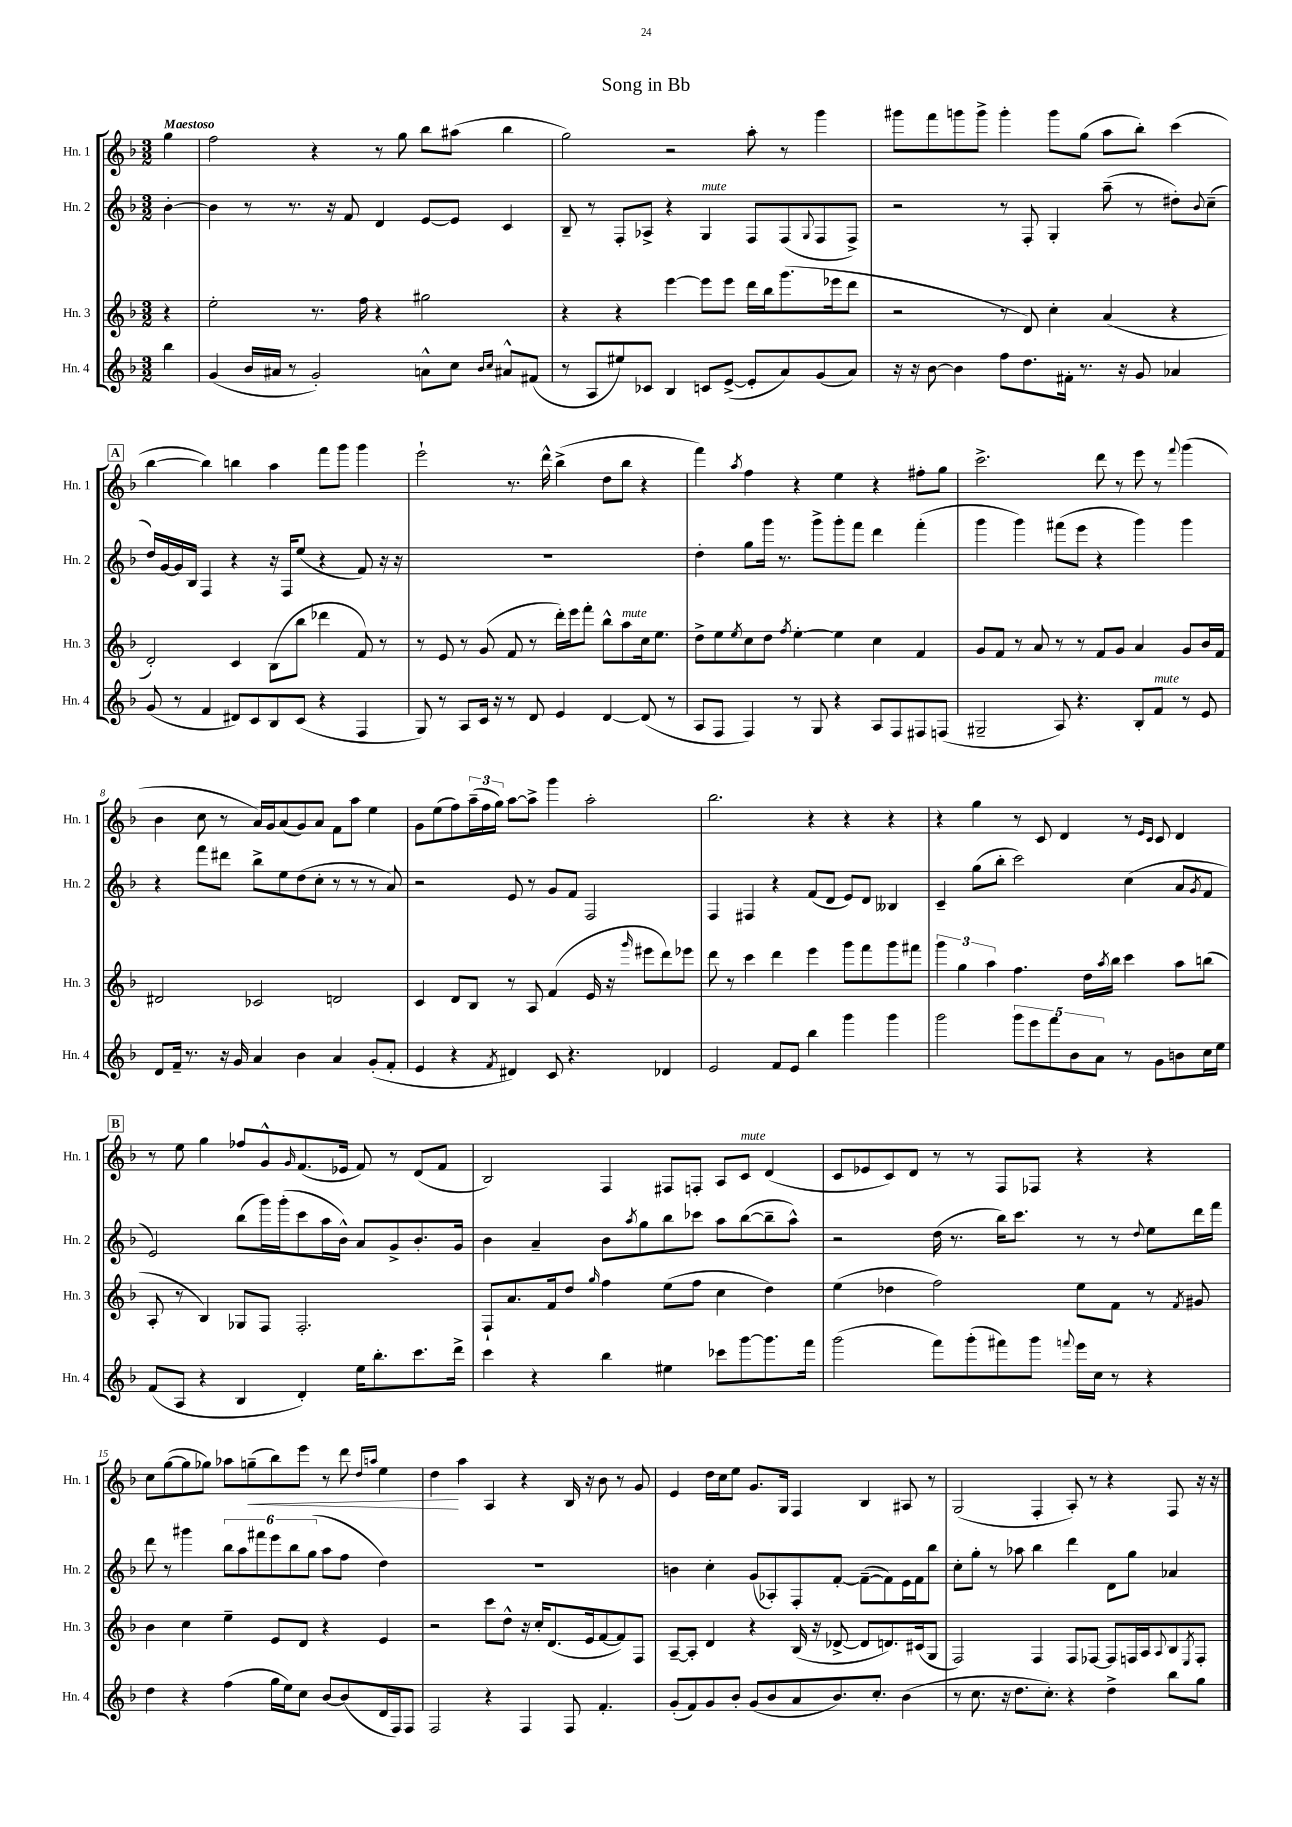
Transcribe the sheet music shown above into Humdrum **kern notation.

**kern	**kern	**kern	**kern
*staff4	*staff3	*staff2	*staff1
*clefG2	*clefG2	*clefG2	*clefG2
*k[b-]	*k[b-]	*k[b-]	*k[b-]
*M3/2	*M3/2	*M3/2	*M3/2
4bb-\	4r	[4b-'\	4gg\
=	=	=	=
(4g/	2ee'\	4b-\]	2ff\
16b-/LL	.	8r	.
16a#/JJ	.	.	.
8r	.	8.r	.
2g'/)	8.r	.	4r
.	.	16r	.
.	.	8f/	.
.	16ff\	.	.
.	4r	4d/	8r
.	.	.	8gg\
8a^^\L	2gg#\	[8e/L	8bb-\L
8cc\J	.	8e/]J	(8aa#\J
16qqb-/LL	.	.	.
16qqcc/JJ	.	.	.
8a#^^/L	.	4c/	4bb-\
(8f#/J	.	.	.
=	=	=	=
8r	4r	8B-~/	2gg\)
8A/L	.	8r	.
8ee#/)	4r	8F'/L	.
8c-/J	.	8A-^/J	.
4B-/	[4eee\	4r	2r
8c/L	8eee\]L	4G/	.
([8e^/J	8eee\J	.	.
8e'/]L	16ddd\LL	8F/L	8aa'\
.	16bb-\J	.	.
8a/)	(8.ggg\	(8F/	8r
.	.	8qqG/	.
(8g/	.	8F/	4ggg\
.	16eee-\k	.	.
8a/J)	8ddd\J	8F^/J)	.
=	=	=	=
16r	2r	2r	8ggg#\L
16r	.	.	.
[8b-\	.	.	8fff\
4b-\]	.	.	8ggg\
.	.	.	8ggg^\J
8ff\L	8r	8r	4ggg'\
8.dd\	8d/)	8F'/	.
.	4cc'\	4G'/	8ggg\L
16f#'\Jk	.	.	.
8.r	.	.	(8gg\J
.	(4a/	(8aa~\	8aa\L
16r	.	.	.
8g/	.	8r	8bb-'\J)
4a-/	4r	8dd#'\L)	(4ccc\
.	.	8qqb-/	.
.	.	(8cc~\J	.
=	=	=	=
(8g/	2d'/)	16dd/LL)	[4bb-\
.	.	[16g/	.
8r	.	16g/]	.
.	.	16B-/JJ	.
4f/	.	4F/	4bb-\])
8d#/L)	4c/	4r	4bb\
8c/	.	.	.
8B-/	(8B-\L	16r	4aa\
.	.	16F/LK	.
(8c/J	8bb-\J	(8ee/J	.
4r	4ddd-\	4r	8fff\L
.	.	.	8ggg\J
4F/	8f/)	8f/)	4ggg\
.	8r	16r	.
.	.	16r	.
=	=	=	=
8G/)	8r	1.r	2eee`\
8r	8e/	.	.
8A/L	8r	.	.
16c/Jk	(8g/	.	.
16r	.	.	.
8r	8f/	.	8.r
8d/	8r	.	.
.	.	.	16ddd^^\
4e/	16ddd'\LL)	.	(4bb-^\
.	16eee\J	.	.
.	8fff'\J	.	.
[4d/	8bb-^^\L	.	8dd\L
.	8aa\	.	8bb-\J
(8d/]	16cc\k	.	4r
.	8.ee\J	.	.
8r	.	.	.
=	=	=	=
8A/L	8dd^\L	4dd'\	4fff\)
8F/J	8ee\	.	.
.	8qee/	.	8qaa/
4F/)	8cc\	8gg\L	4ff\
.	8dd\J	16ggg\Jk	.
.	.	8.r	.
.	8qff/	.	.
8r	[4ee'\	.	4r
8G/	.	8ggg^\L	.
4r	4ee\]	8ggg'\	4ee\
.	.	8fff\J	.
8A/L	4cc\	4ddd\	4r
8F/	.	.	.
8F#/	4f/	(4fff'\	8ff#'\L
(8F/J	.	.	8gg\J
=	=	=	=
2G#~/	8g/L	4ggg\	2.ccc^\
.	8f/J	.	.
.	8r	4ggg\)	.
.	8a/	.	.
8A/)	8r	(8fff#\L	.
4.r	8r	8eee\J	.
.	8f/L	4r	8ddd\
.	8g/J	.	8r
8B-'/L	4a/	4ggg\)	8eee\
8f/J	.	.	8r
.	.	.	8qqfff/
8r	8g/L	4ggg\	(4ggg\
8e/	16b-/L	.	.
.	16f/JJ	.	.
=	=	=	=
8d/L	2d#/	4r	4b-\
16f~/Jk	.	.	.
8.r	.	.	.
.	.	8fff\L	8cc\
16r	.	8ddd#\J	8r
16g/	.	.	.
4a/	2c-/	8bb-^\L	16a/LL)
.	.	.	16g/J
.	.	8ee\	(8a/
4b-\	.	(8dd\	8g/)
.	.	8cc'\J	8a/J
4a/	2d/	8r	8f\L
.	.	8r	8aa\J
(8g'/L	.	8r	4ee\
8f'/J	.	8a/)	.
=	=	=	=
4e/	4c/	2r	8g\L
.	.	.	(8ee\
4r	8d/L	.	8ff\)
.	8B-/J	.	(24aa~\L
.	.	.	24ff\
.	.	.	24gg\JJ)
8qf/	.	.	.
4d#/)	8r	8e/	[8aa\L
.	8A/	8r	8aa^\]J
8c/	(4f/	8g/L	4ggg\
4.r	.	8f/J	.
.	16e/	2F/	2aa'\
.	16r	.	.
.	16qqggg/	.	.
.	8eee#\L	.	.
4d-/	8ddd\)	.	.
.	8eee-\J	.	.
=	=	=	=
2e/	8ddd\	4F/	2.bb-\
.	8r	.	.
.	4ccc\	4F#/	.
8f/L	4ddd\	4r	.
8e/J	.	.	.
4bb-\	4eee\	(8f/L	4r
.	.	8d/J	.
4ggg\	8ggg\L	8e/L)	4r
.	8fff\	8d/J	.
4ggg\	8ggg\	4B--/	4r
.	8fff#\J	.	.
=	=	=	=
2ggg\	6ggg\	4c~/	4r
.	6gg\	.	.
.	.	(8gg\L	4gg\
.	6aa\	.	.
.	.	8bb-'\J	.
10ggg\L	4.ff\	2ccc\)	8r
10eee\	.	.	.
.	.	.	8c/
10fff\	.	.	.
.	.	.	4d/
10b-\	.	.	.
.	16dd\LL	.	.
10a\J	.	.	.
.	8qaa/	.	.
.	16bb-\JJ	.	.
8r	4ccc\	(4cc\	8r
.	.	.	16qqe/LL
.	.	.	16qqc/JJ
8g\L	.	.	8c/
8b\	8aa\L	8a/L	4d/
.	.	8qg/	.
16cc\L	(8bb\J	8f/J	.
16ee\JJ	.	.	.
=	=	=	=
(8f/L	8A'/	2e/)	8r
8A/J	8r	.	8ee\
4r	4B-/)	.	4gg\
4B-/	8G-/L	(8bb-\L	8ff-/L
.	8F/J	16ggg\L)	8g^^/
.	.	(16ggg'\J	.
.	.	.	16qqg/
4d'/)	2.F'/	8ccc\	(8.f/
.	.	16aa\L	.
.	.	16b-^^\JJ)	16e-/Jk
16ee\LK	.	8a/L	8f/)
8.bb-'\	.	.	.
.	.	8g^/	8r
8.ccc\	.	8.b-'/	(8d/L
.	.	.	8f/J
16ddd^\Jk	.	16g/Jk	.
=	=	=	=
4ccc\	8F`/L	4b-\	2B-/)
.	8.a/	.	.
4r	.	4a~/	.
.	16f/k	.	.
.	8dd/J	.	.
.	16qqgg/	.	.
4bb-\	4ff\	8b-\L	4F/
.	.	8qaa/	.
.	.	8gg\	.
4ee#\	(8ee\L	8bb-\	8F#/L
.	8ff\J	8ccc-\J	8F'/J
8ccc-\L	4cc\	8aa\L	8A/L
[8ggg\	.	([8bb-\	8c/J
8.ggg\]	4dd\)	8bb-~\]	(4d/
.	.	8aa^^\J)	.
16fff\Jk	.	.	.
=	=	=	=
(2ggg\	(4ee\	2r	8c/L
.	.	.	8e-/
.	4dd-\	.	8c/)
.	.	.	8d/J
8fff\L)	2ff\)	(16dd\	8r
.	.	8.r	.
(8ggg'\	.	.	8r
8fff#\)	.	16bb-\LK)	8F/L
.	.	8.ccc\J	.
8ggg\J	.	.	8F-/J
8qqfff/	.	.	.
16eee\LL	8ee\L	8r	4r
16cc\JJ	.	.	.
8r	8f\J	8r	.
.	.	8qqdd/	.
4r	8r	8ee\L	4r
.	8qf/	.	.
.	8g#/	16ddd\L	.
.	.	16fff\JJ	.
=	=	=	=
4dd\	4b-\	8ddd\	8cc\L
.	.	8r	([8gg\
4r	4cc\	4ggg#\	8gg\]
.	.	.	8gg-\J)
(4ff\	4ee~\	12bb-\L	8aa-\L
.	.	12aa\	.
.	.	.	(8gg~\
.	.	12fff#\	.
16gg\LL	8e/L	12eee\	8bb-\)
16ee\J)	.	.	.
.	.	12bb-\	.
8cc\J	8d/J	.	8eee\J
.	.	(12gg\J	.
[8b-/L	4r	8aa\L	8r
(8b-/]	.	8ff\J	8ddd\
.	.	.	16qqdd/LL
.	.	.	16qqaa/JJ
16d/L	4e/	4dd\)	4ee\
16F/J)	.	.	.
8F/J	.	.	.
=	=	=	=
2F/	2r	1.r	4dd\
.	.	.	4aa\
4r	8ccc\L	.	4A/
.	8dd^^\J	.	.
4F/	16r	.	4r
.	16cc'/LK	.	.
.	(8.d/	.	.
8F/	.	.	16B-/
.	16e/k	.	16r
4.f'/	[8f/	.	8b-\
.	8f/])	.	8r
.	8F/J	.	8g/
=	=	=	=
(8g'/L	[8A~/L	4b\	4e/
8f/)	8A'/]J	.	.
8g/	4d/	4cc'\	16dd\LL
.	.	.	16cc\J
8b-'/J	.	.	8ee\J
(8g/L	4r	(8g/L	8.g/L
8b-/	.	8A-'/)	.
.	.	.	16G/Jk
8a/	(16B-/	8F'/	4F/
.	16r	.	.
8.b-/)	[8d-^/	[8f'/J	.
.	8d-/]L	(8f~\_L	4B-/
8.cc'/J	.	.	.
.	8.d/)	8f\])	.
(4b-\	.	16e\L	8A#/
.	(16c#/k	16f\J	.
.	8G/J	8bb-\J	8r
=	=	=	=
8r	2F/)	8cc'\L	(2G/
8.cc\	.	8gg'\J	.
.	.	8r	.
16r	.	.	.
8.dd\L	.	8aa-\	.
.	4F/	4bb-\	4F'/
8.cc'\J)	.	.	.
4r	8F/L	4ddd\	8A'/)
.	[8F-/J	.	8r
4dd^\	8F-/]L	8d\L	4r
.	16F/L	8gg\J	.
.	16A/J	.	.
.	8qqA/	.	.
8bb-\L	8B-/	4a-/	8F/
.	8qE/	.	.
8gg\J	8F'/J	.	16r
.	.	.	16r
==	==	==	==
*-	*-	*-	*-
